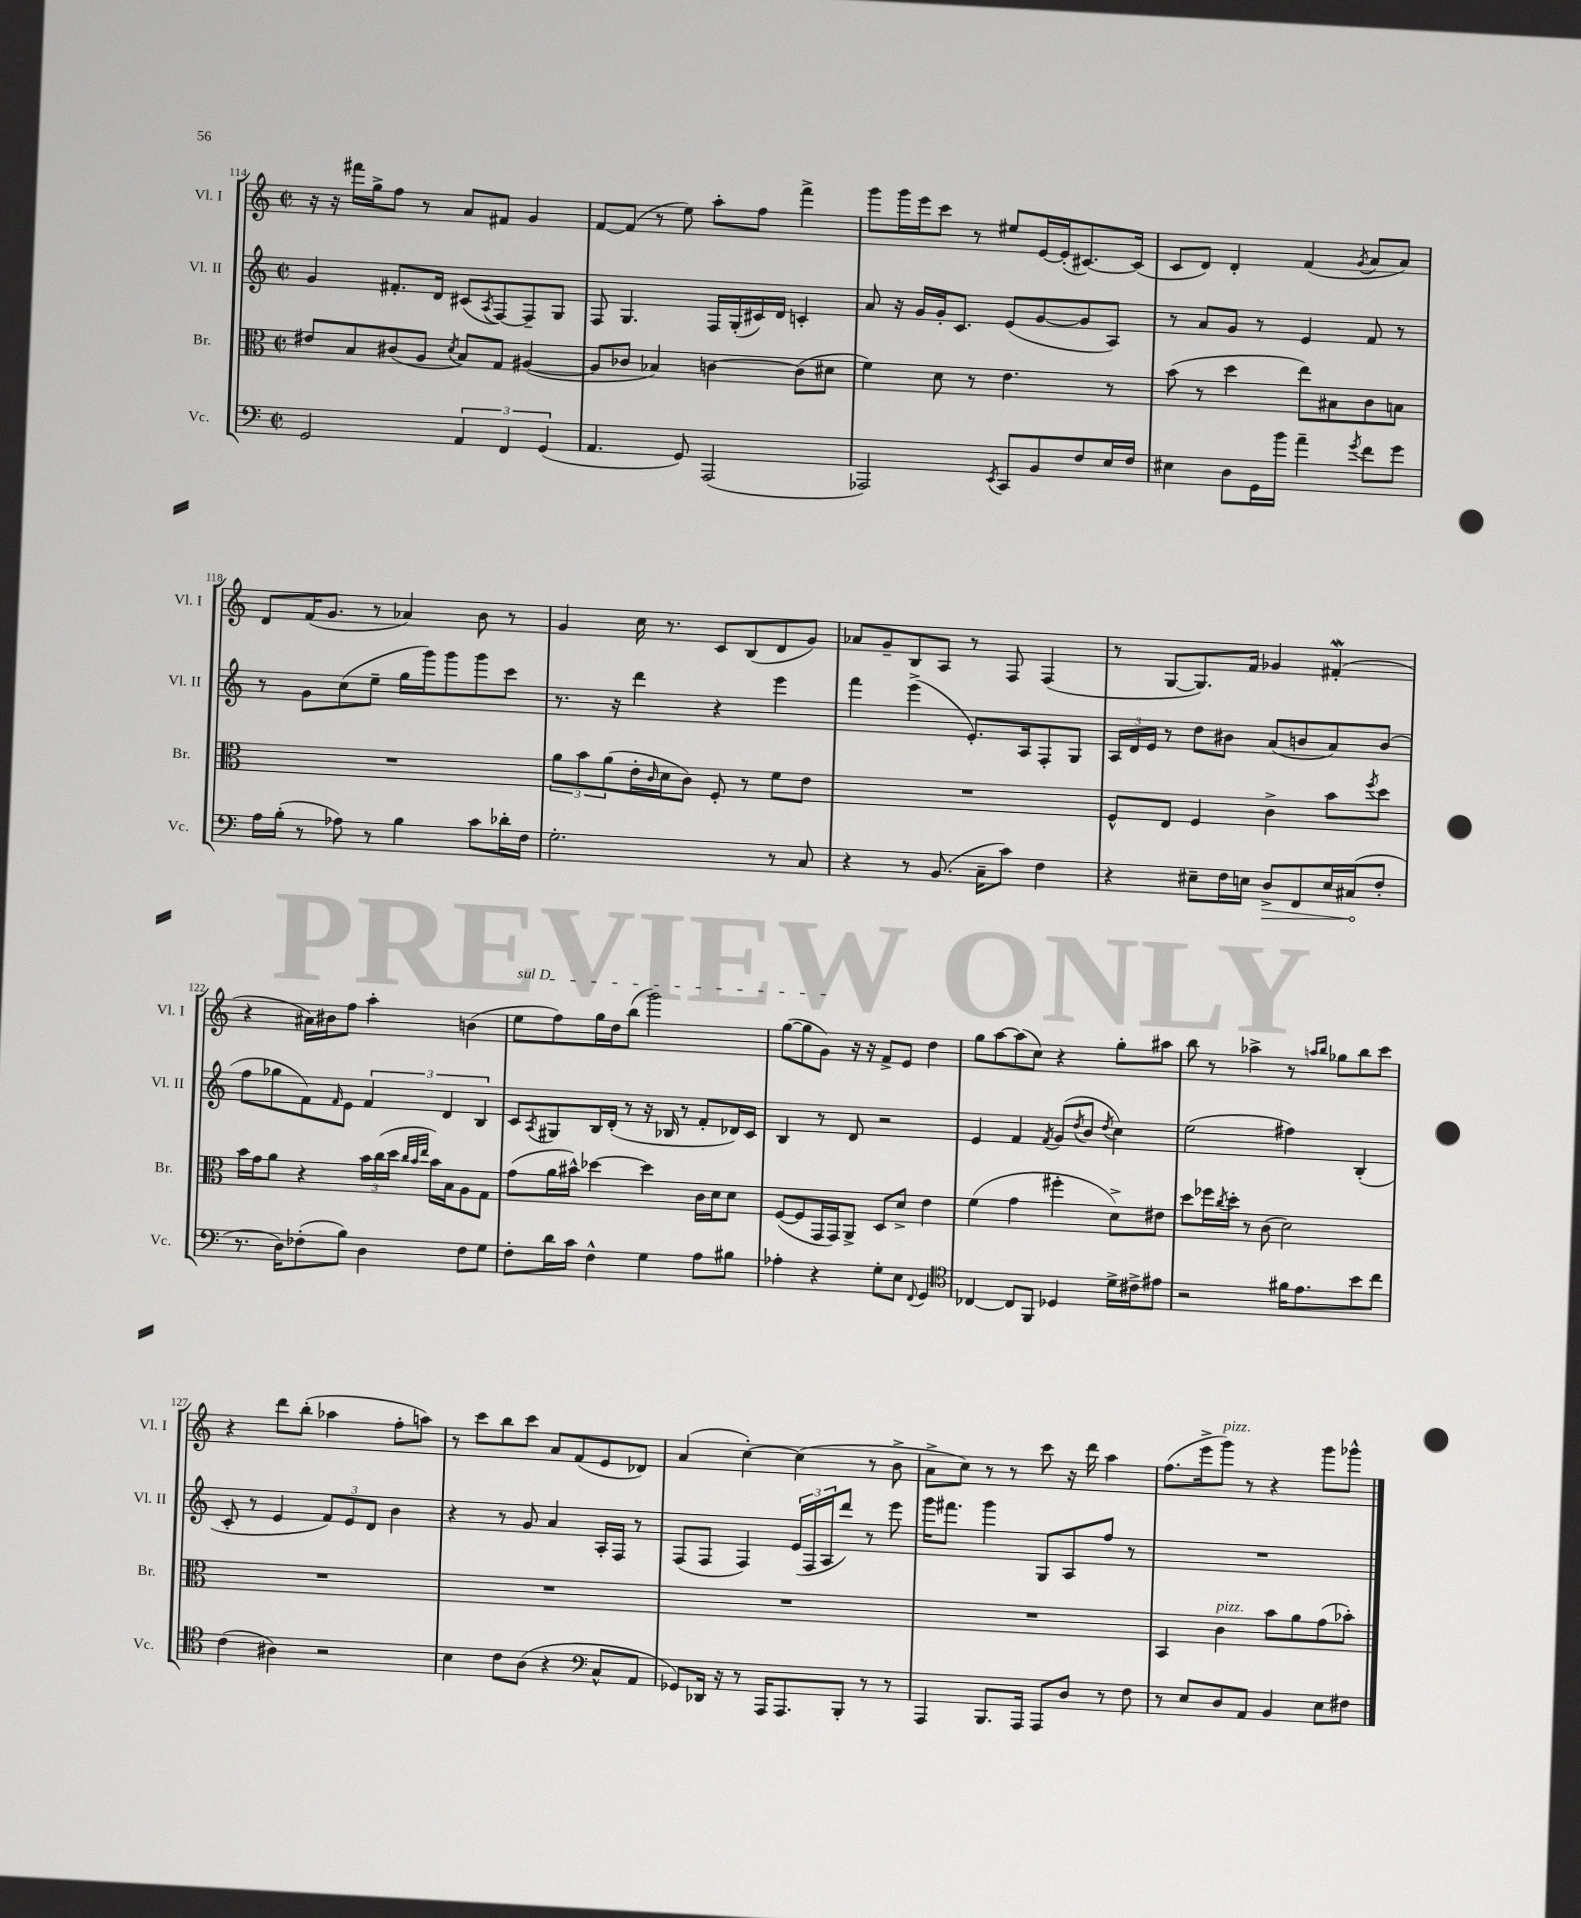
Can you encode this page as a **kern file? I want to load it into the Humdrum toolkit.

**kern	**kern	**kern	**kern
*staff4	*staff3	*staff2	*staff1
*clefF4	*clefC3	*clefG2	*clefG2
*k[]	*k[]	*k[]	*k[]
*M2/2	*M2/2	*M2/2	*M2/2
*met(c|)	*met(c|)	*met(c|)	*met(c|)
2GG	8e#	4g	16r
.	.	.	16r
.	8B	.	16fff#
.	.	.	16gg^
.	(8c#	8.f#'	8ff
.	8A	.	8r
.	.	16d	.
.	8qd	.	.
6AA	8B)	(8c#	8a
.	.	8qA	.
.	8G	[8F)	8f#
6FF	.	.	.
.	([4A#	8F~]	4g
(6GG	.	.	.
.	.	8G	.
=	=	=	=
4.AA	8A#]	8F	[8f
.	8c-	4.G	(8f]
.	4B-)	.	8r
8GG)	.	.	8ee)
(2AAA	[4c	16F	8aa'
.	.	(16G'	.
.	.	16c#)	8ff
.	.	16d	.
.	(8c]	4c'	4fff^
.	8d#	.	.
=	=	=	=
2AAA-)	4f)	8a	8ggg
.	.	16r	16ggg
.	.	16g	16eee
.	8d	16g'	8ccc
.	.	8.c	.
.	8r	.	8r
8qEE	.	.	.
8CC	4.e	(8e	8ee#
8BB	.	[8g	[16e
.	.	.	(16e']
8F	.	8g]	[8.c#)
16E	8r	8A)	.
16F	.	.	(16c#]
=	=	=	=
4E#	(8b	8r	8c
.	8r	8a	8d)
8D	4dd	8g	4d'
16GG	.	8r	.
16b	.	.	.
4a~	8ee)	4e	(4f
.	8B#	.	.
8qg	.	.	8qg
8f	8c	8f	8a
8g	8B	8r	8a)
=	=	=	=
16A	1r	8r	8d
(16B'	.	.	.
8r	.	8g	(16f
.	.	.	8.g
8A-)	.	(8cc	.
8r	.	8ee~	8r
4B	.	16gg	4a-)
.	.	16ggg)	.
.	.	8ggg	.
8c	.	8ggg	8b
16d-'	.	8ccc	8r
16F	.	.	.
=	=	=	=
2.G'	12a	8.r	4g
.	12b	.	.
.	(12a	.	.
.	.	16r	.
.	16e'	4ddd	16cc
.	16qqc	.	.
.	16d	.	8.r
.	8c)	.	.
.	8F'	4r	8c
.	8r	.	(8B
8r	8f	4eee	8d
8C	8e	.	8g)
=	=	=	=
4r	1r	4fff	8a-
.	.	.	8g~
8r	.	(4eee^	8B
(8.BB	.	.	8A
.	.	8.e')	8r
16C~	.	.	.
8c)	.	.	8F
.	.	16A	.
4F	.	8F'	(4F
.	.	8G	.
=	=	=	=
4r	8F^^	24A	8r
.	.	24d	.
.	.	24e	.
.	8E	8r	[8G
8E#~	4F	8dd	8.G])
16F	.	8b#	.
16E	.	.	16f
8D^	4c^	(8a	4g-
8FF	.	8b	.
16E	8b	8a)	(4f#'
(16C#	.	.	.
.	8qff	.	.
8F'	8dd	(8b	.
=	=	=	=
8.r	16b	8ff	4r
.	16g	.	.
.	8a	8gg-	.
16D)	.	.	.
(8F-'	4r	8f)	16a#)
.	.	.	16b#
.	.	16qqf	.
8B)	.	8e	8ff
4D	24b	6f	4aa'
.	(24cc	.	.
.	24dd	.	.
.	32qqcc	.	.
.	32qqb	.	.
.	32qqee	.	.
.	16b)	.	.
.	.	6d	.
.	16B	.	.
8F-	8A	.	(4b
.	.	6B	.
8G	8G	.	.
=	=	=	=
8F'	(8g	8c	8ee
.	.	8qA	.
16d	16a	8G#	8ff)
16c	16b#^^)	.	.
4F^^	[4dd-	16B	16gg
.	.	(16d'	16dd
.	.	8r	(8bb
4G	4dd-]	16r	2ggg)
.	.	16B-	.
.	.	8r	.
8A	16c	8f'	.
.	16d	.	.
8B#	8d	16d-)	.
.	.	16c	.
=	=	=	=
4A-'	([8F	4B	([8gg
.	8F]	.	8gg]
4r	16GG	8r	8g)
.	16GG)	.	.
.	8AA^	8d	16r
.	.	.	16r
8G'	8D	2r	8f^
8E	8d^	.	8e
8qqFF	.	.	.
4GG	4e	.	4dd
=	=	=	=
*clefC4	*	*	*
[4C-	(4f	4e	8gg
.	.	.	[8aa
8C-]	4g	4f	(8aa]
8FF	.	.	8cc)
.	.	8qf	.
4D-	4ff#'	(8g	4r
.	.	8qdd	.
.	.	8b	.
.	.	8qdd	.
16d^	8d^)	4cc)	8gg'
16c#^	.	.	.
8e#	8e#	.	8aa#
=	=	=	=
2r	8dd	(2ee	8bb
.	16ff-	.	8r
.	8qcc	.	.
.	16dd'	.	.
.	8r	.	4aa-^
.	(8c	.	.
16f#	2d)	4ff#)	8r
8.e	.	.	.
.	.	.	16qqaa
.	.	.	16qqbb
.	.	.	8gg-
8b	.	(4B'	8bb
8cc	.	.	8ccc
=	=	=	=
(4c	1r	8c'	4r
.	.	8r	.
4A#)	.	4e	8ddd
.	.	.	(8bb'
2r	.	12f)	4aa-
.	.	12e	.
.	.	12d	.
.	.	4b	8ff'
.	.	.	8aa)
=	=	=	=
4B	1r	4r	8r
.	.	.	8ccc
8c	.	8r	8bb
(8A	.	8g	8ccc
4r	.	4a	8a
.	.	.	(8f
*clefF4	*	*	*
8C^^	.	16A'	8e
.	.	16F	.
8AA	.	8r	8d-)
=	=	=	=
8GG-)	1r	(8F	(4a
16DD-	.	8F	.
16r	.	.	.
8r	.	4F)	[4cc')
16AAA	.	.	.
8.AAA	.	.	.
.	.	(24e	(4cc]
.	.	24F	.
.	.	24A	.
8BBB'	.	8ddd)	.
8r	.	8r	8r
8r	.	8eee	8b^
=	=	=	=
4AAA	1r	16ggg	8a^
.	.	8.fff#	.
.	.	.	8cc)
8.BBB	.	4ggg	8r
.	.	.	8r
16AAA	.	.	.
8AAA	.	8G	8ccc
8D	.	8A	16r
.	.	.	16ddd
8r	.	8ff	4aa
8F	.	8r	.
=	=	=	=
8r	4BB	1r	(8.ff
8E	.	.	.
.	.	.	16eee^
8D	4c	.	8ggg)
8AA	.	.	8r
4BB	8b	.	4r
.	8a	.	.
8E	(8g	.	8ggg
8F#	8b-')	.	8ggg-^^
==	==	==	==
*-	*-	*-	*-
